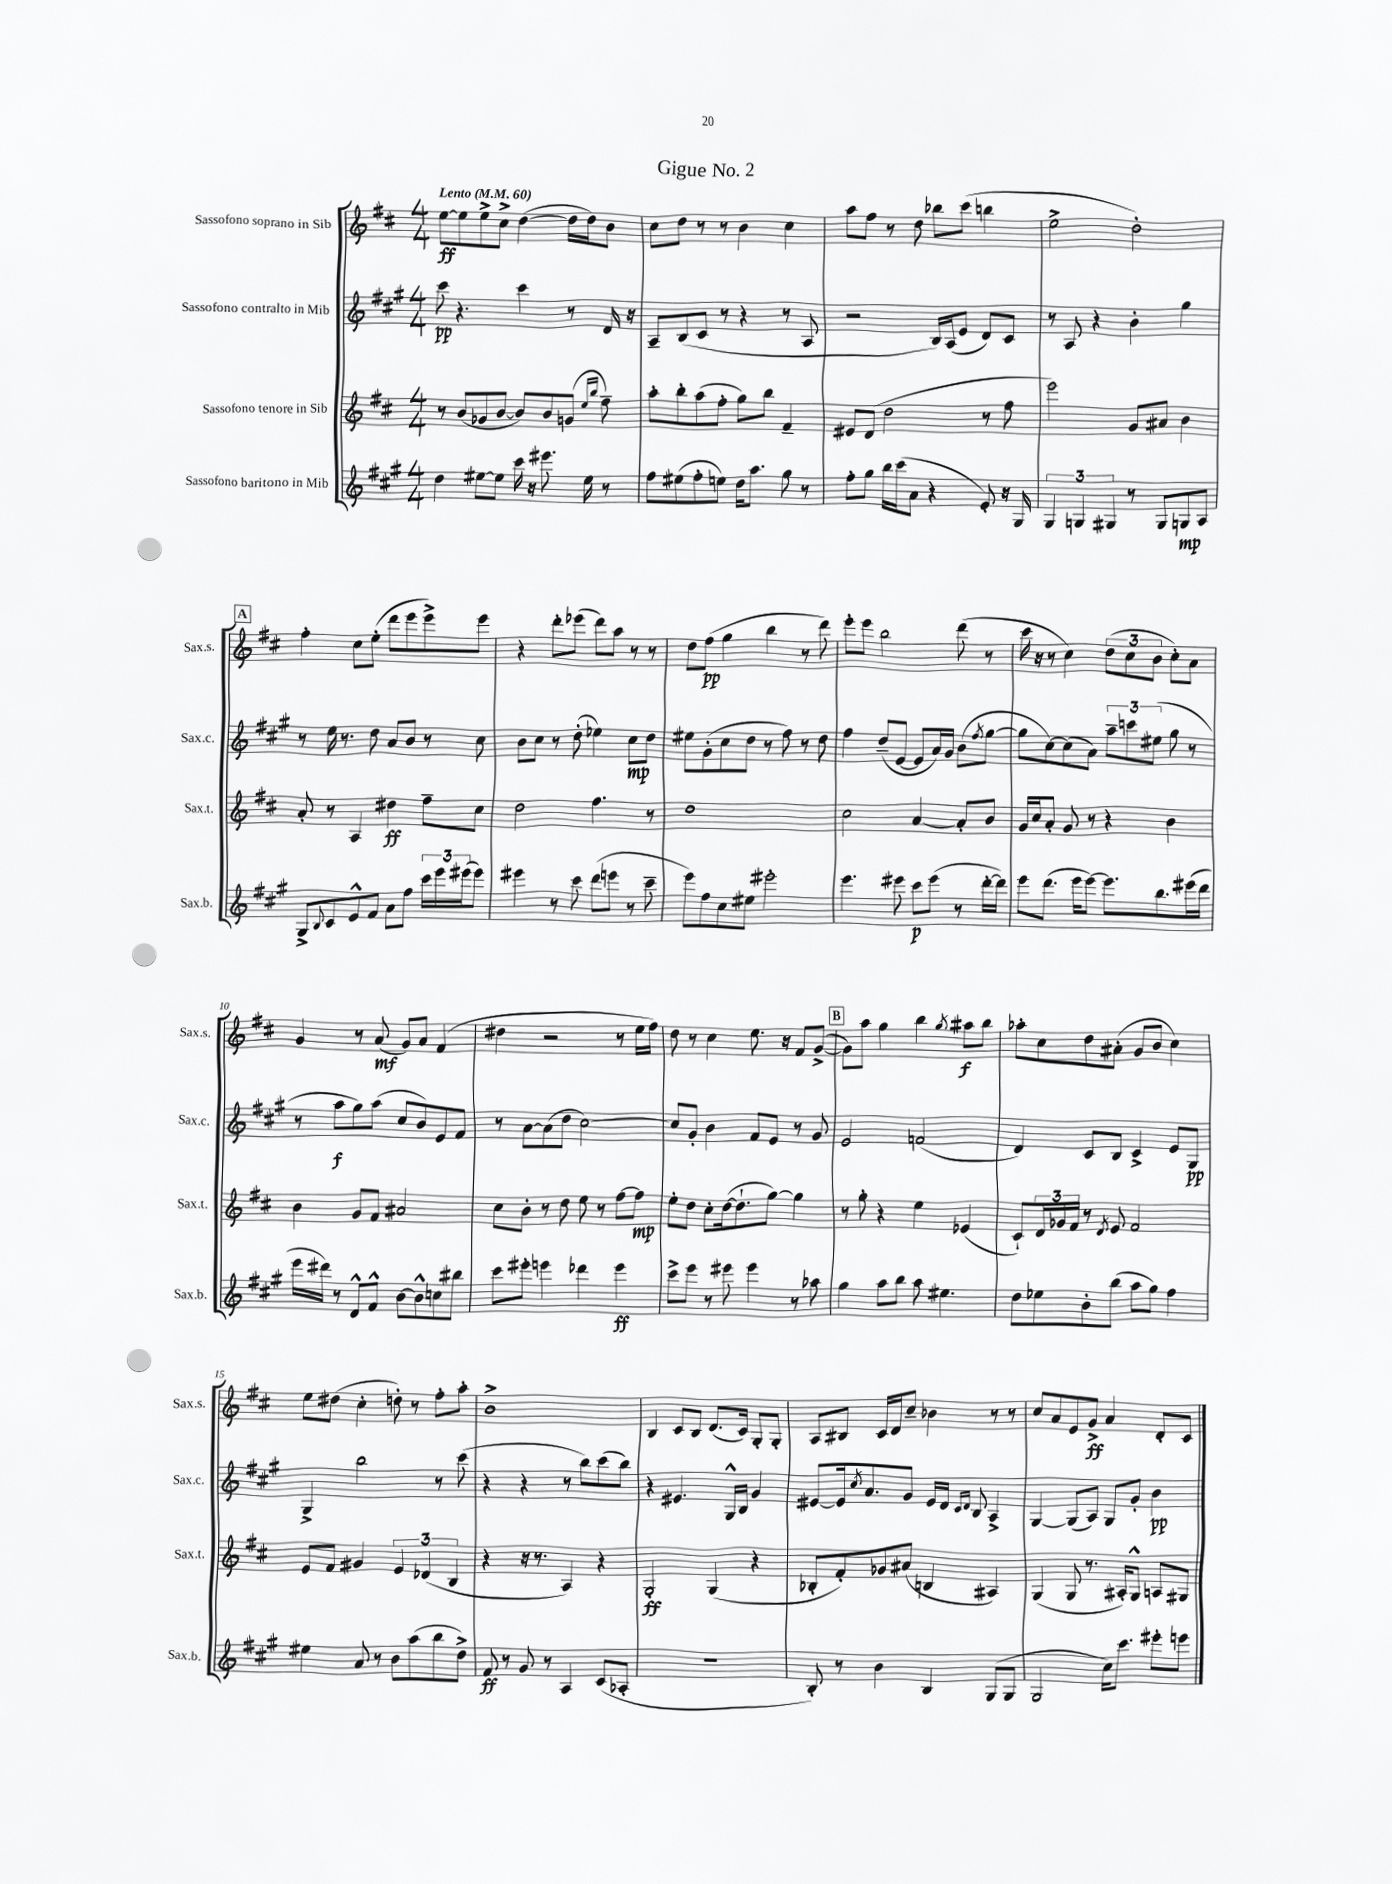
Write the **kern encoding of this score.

**kern	**kern	**kern	**kern
*staff4	*staff3	*staff2	*staff1
*clefG2	*clefG2	*clefG2	*clefG2
*k[f#c#g#]	*k[f#c#]	*k[f#c#g#]	*k[f#c#]
*M4/4	*M4/4	*M4/4	*M4/4
*MM60	*MM60	*MM60	*MM60
4dd	8r	8ccc#	[8ee
.	(8b	4.r	8ee]
[8ee#	8g-	.	8ee^
8ee#]	[8b	.	8cc#^
16ccc#	8b])	4ccc#	([4dd
16r	.	.	.
8.eee#	8b	.	.
.	(8g	8r	16dd]
16ee#	.	.	16dd)
.	16qqee	.	.
.	16qqbb	.	.
8r	8ff#~)	16d	8b
.	.	16r	.
=	=	=	=
8ff#	8aa'	8A~	8cc#
(8ee#	8bb'	(8B	8dd
8ff#'	(8aa	8c#	8r
8ee)	8ff#'	8r	8r
16dd	8gg)	4r	4b
8.aa	.	.	.
.	8bb	.	.
8gg#	4f#~	8r	4cc#
8r	.	8A	.
=	=	=	=
8ff#'	8e#	2r	8aa
8gg#	(8d	.	8ff#
16bb	2dd	.	8r
(16ccc#	.	.	.
8a	.	.	8dd
4r	.	16B)	8bb-
.	.	(16A	.
.	.	8e	(8ccc#
8e')	8r	8d)	4bb
16r	8ff#	8c#	.
16G#	.	.	.
=	=	=	=
6G#	2eee)	8r	2ee^
.	.	8A	.
6G	.	.	.
.	.	4r	.
6G#	.	.	.
8r	8g	4b'	2dd')
8G#	8a#	.	.
8G	4b	4gg#	.
8A	.	.	.
=	=	=	=
8G#^	8a'	8r	4ff#'
8qqB	.	.	.
8c#	8r	16ee	.
.	.	8.r	.
8e^^	4A	.	8cc#
8f#	.	8dd	(8ee'
8a	4dd#	8a	8ddd
8ff#	.	8b	8eee
24ccc#	8ff#~	8r	8eee^)
24eee	.	.	.
(24eee#	.	.	.
8eee#)	8cc#	8cc#	8eee
=	=	=	=
4eee#	2dd	8b	4r
.	.	8cc#	.
8r	.	8r	8ddd'
8ccc#	.	(8dd'	(8eee-
(8ddd	4.ff#	4ee-)	8ddd)
8eee	.	.	8aa
8r	.	8cc#	8r
8ccc#~	8r	8dd	8r
=	=	=	=
8eee)	1dd	8ee#	8dd
8ff#	.	(8g#'	(8ff#
8cc#	.	8cc#	4gg
8ee#	.	8dd	.
2eee#'	.	8r	4bb
.	.	8ff#)	.
.	.	8r	8r
.	.	8dd	8ddd)
=	=	=	=
4.eee	2cc#	4ff#	8eee'
.	.	.	8eee
.	.	(8dd~	2bb
8eee#	.	[8e	.
8ccc#	[4a	8e]	.
(8eee#	.	16a)	.
.	.	16g#	.
8r	8a']	(8b	(8ddd
.	.	8qff#	.
[16ddd'	8b	[8gg#	8r
16ddd])	.	.	.
=	=	=	=
8eee	16g	8gg#]	16ccc#
.	16cc#	.	16r
(8.ddd	8a'	[8cc#)	8r
.	8g	(8cc#]	4cc#)
16eee	.	.	.
[8eee)	8r	8a)	.
8.eee]	4r	12aa~	(12dd
.	.	12ccc	12cc#
.	.	(12ee#	12b
8.bb	.	.	.
.	4b	8gg#	8cc#')
(16eee#	.	8r	8a
16ddd	.	.	.
=	=	=	=
16eee	4b	8r	4g
16ddd#)	.	.	.
8r	.	8aa	.
8d^^	8g	8gg#)	8r
8f#^^	8f#	(8aa	(8a
[8b	2a#	8cc#	8g)
8b^^]	.	8b)	8a
8cc	.	8e	(4f#
8bb#	.	8f#	.
=	=	=	=
8ccc#	8cc#	8r	4dd#
8eee#'	8b'	[8a	.
4eee	8r	(8a]	2r
.	8dd	8dd	.
4ddd-	8ee	[2cc#)	.
.	8r	.	.
4eee	[8ff#	.	8r
.	8ff#]	.	16ee
.	.	.	16ff#)
=	=	=	=
8ccc#^	8ee'	8cc#]	8dd
8eee	8dd	8g#'	8r
8r	8cc#'	4b	4cc#
8eee#	([16dd	.	.
.	8.dd`]	.	.
4eee#	.	8f#	8.ee
.	[8gg)	8e	.
.	.	.	16r
8r	4gg]	8r	8f#
8aa-	.	8g#	([8g^
=	=	=	=
4gg#	8r	2e	8g])
.	8gg'	.	8aa
8aa	4r	.	4gg
8bb	.	.	.
8aa	4ee	(2f	4bb
4.ee#	.	.	.
.	.	.	8qgg
.	(4e-	.	8aa#
.	.	.	8bb
=	=	=	=
8dd	8c#`)	4d)	8aa-'
8ee-	24d	.	8cc#
.	24g-	.	.
.	24f#	.	.
8b'	8r	8c#	8dd
.	8qd	.	.
(8bb	8e	8B	(8a#'
8aa	2f#	4c#^	8g
8gg#)	.	.	8b
4ff#	.	8e	4cc#)
.	.	8G#	.
=	=	=	=
4ee#	8e	4G#^	8ee
.	8f#	.	(8dd#
8a	4g#	2bb	4cc#'
8r	.	.	.
8b	6e	.	8dd')
(8aa	.	.	8r
.	(6d-	.	.
8bb	.	8r	8ff#'
.	6B	.	.
8dd^)	.	(8ccc#	8aa'
=	=	=	=
8f#	4r	4r	1b^
8r	.	.	.
8g#	16r	4r	.
.	8.r	.	.
8r	.	.	.
4A	4A)	8r	.
.	.	8bb)	.
(8c#	4r	(8ccc#	.
8A-'	.	8bb)	.
=	=	=	=
1r	2G'	4r	4B
.	.	4.e#	8c#
.	.	.	8B
.	(4G	.	(8.d
.	.	16G#^^	.
.	.	16B	16c#)
.	4r	4g#	8G'
.	.	.	8G'
=	=	=	=
8B')	8B-'	[8e#	8A
8r	8f#')	16e#]	8B#
.	.	8qcc#	.
.	.	8.a	.
4b	8g-	.	16c#
.	.	.	16d
.	(8a#	8g#	8cc#~
4B	4B	16e#	4b-
.	.	16d	.
.	.	16qqc#	.
.	.	16qqd	.
.	.	8B	.
(8G#	4A#)	4A^	8r
8G#	.	.	8r
=	=	=	=
2G#	(4G	[4G#	8cc#
.	.	.	8a
.	8G	(8G#]	8e
.	8.r	8A)	8g^
16cc#)	.	8G#	4a
8.ccc#	16A#')	.	.
.	8G^^	8g#'	.
8eee#'	8A	4b	8d'
8eee	8G#	.	8c#
==	==	==	==
*-	*-	*-	*-
